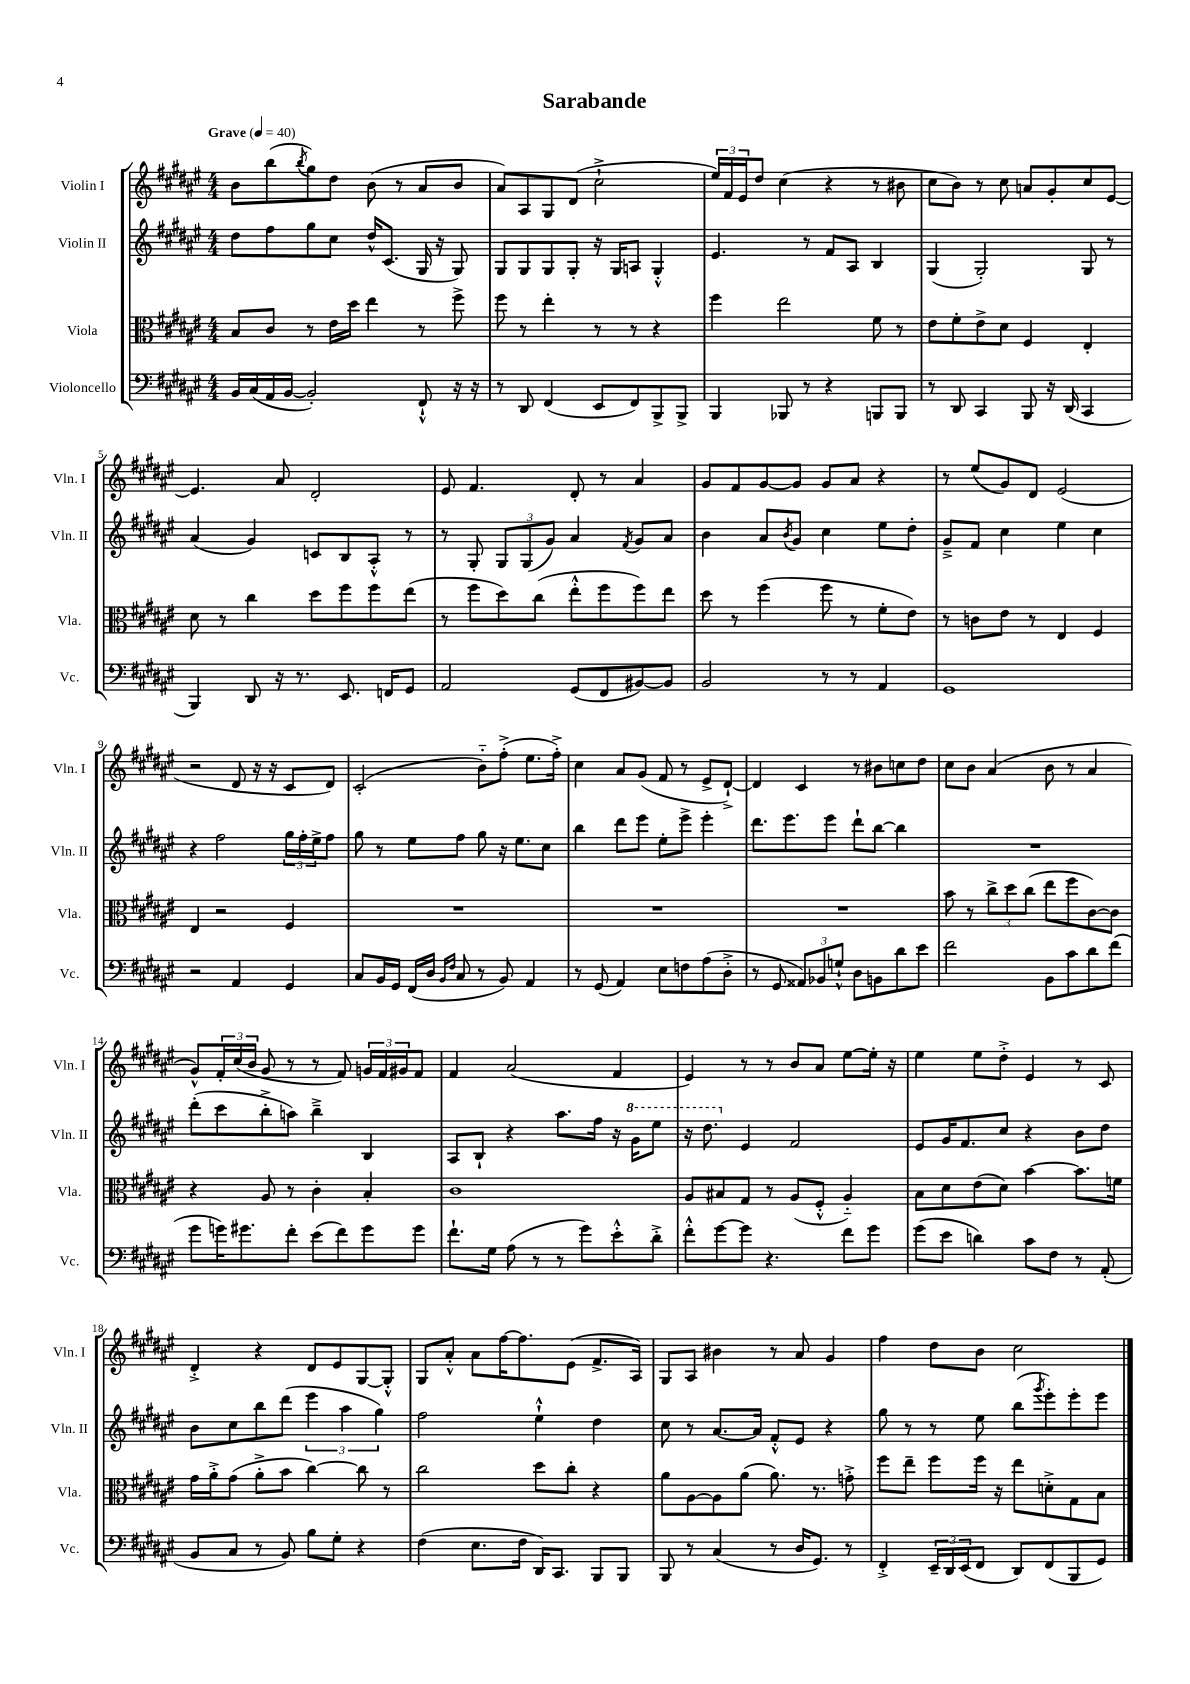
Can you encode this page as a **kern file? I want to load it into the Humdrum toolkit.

**kern	**kern	**kern	**kern
*staff4	*staff3	*staff2	*staff1
*clefF4	*clefC3	*clefG2	*clefG2
*k[f#c#g#d#a#e#]	*k[f#c#g#d#a#e#]	*k[f#c#g#d#a#e#]	*k[f#c#g#d#a#e#]
*M4/4	*M4/4	*M4/4	*M4/4
*MM40	*MM40	*MM40	*MM40
16BB	8B	8dd#	8b
(16C#	.	.	.
16AA#	8c#	8ff#	(8bb
[16BB	.	.	.
.	.	.	8qbb
2BB'])	8r	8gg#	8gg#)
.	16e#	8cc#	8dd#
.	16dd#	.	.
.	4ee#	16dd#^^	(8b
.	.	(8.c#	.
.	.	.	8r
8FF#`^^	8r	16G#	8a#
.	.	16r	.
16r	8ff#^	8G#)	8b
16r	.	.	.
=	=	=	=
8r	8ff#	8G#	8a#)
8DD#	8r	8G#	8A#
(4FF#	4ee#'	8G#	8G#
.	.	8G#'	(8d#
8EE#	8r	16r	2cc#`^
.	.	16G#	.
8FF#)	8r	8A	.
8BBB^	4r	4G#'^^	.
8BBB^	.	.	.
=	=	=	=
4BBB	4ff#	4.e#	24ee#)
.	.	.	24f#
.	.	.	24e#
.	.	.	8dd#
8BBB-	2ee#	.	(4cc#
8r	.	8r	.
4r	.	8f#	4r
.	.	8A#	.
8BBB	8f#	4B	8r
8BBB	8r	.	8b#
=	=	=	=
8r	8e#	(4G#	8cc#
8DD#	8f#'	.	8b)
4CC#	8e#^	2G#')	8r
.	8d#	.	8cc#
8BBB	4F#	.	8a
16r	.	.	8g#'
(16DD#	.	.	.
4CC#	4E#'	8G#	8cc#
.	.	8r	[8e#
=	=	=	=
4BBB)	8d#	(4a#	4.e#]
.	8r	.	.
8DD#	4cc#	4g#)	.
16r	.	.	8a#
8.r	.	.	.
.	8dd#	8c	2d#'
8.EE#	8ff#	8B	.
.	8ff#	8A#'^^	.
16FF	.	.	.
8GG#	(8ee#	8r	.
=	=	=	=
2AA#	8r	8r	8e#
.	8ff#	8G#'	4.f#
.	8dd#)	12G#	.
.	.	(12G#	.
.	(8cc#	.	.
.	.	12g#)	.
(8GG#	8ee#'^^	4a#	8d#'
8FF#	8ff#	.	8r
.	.	8qf#	.
[8BB#)	8ff#)	8g#	4a#
8BB#]	8ee#	8a#	.
=	=	=	=
2BB	8dd#	4b	8g#
.	8r	.	8f#
.	(4ff#	8a#	[8g#
.	.	8qb	.
.	.	8g#	8g#]
8r	8ff#	4cc#	8g#
8r	8r	.	8a#
4AA#	8f#'	8ee#	4r
.	8e#)	8dd#'	.
=	=	=	=
1GG#	8r	8g#~^	8r
.	8c	8f#	(8ee#
.	8e#	4cc#	8g#)
.	8r	.	8d#
.	4E#	4ee#	(2e#
.	4F#	4cc#	.
=	=	=	=
2r	4E#	4r	2r
.	2r	2ff#	.
4AA#	.	.	8d#
.	.	.	16r
.	.	.	16r
4GG#	4F#	24gg#	8c#
.	.	24ff#'	.
.	.	24ee#^	.
.	.	8ff#	8d#)
=	=	=	=
8C#	1r	8gg#	(2c#'
16BB	.	8r	.
16GG#	.	.	.
(16FF#	.	8ee#	.
16D#	.	.	.
16qqBB	.	.	.
16qqF#	.	.	.
8C#	.	8ff#	.
8r	.	8gg#	8b'~)
8BB)	.	16r	(8ff#'^
.	.	8.ee#	.
4AA#	.	.	8.ee#
.	.	8cc#	.
.	.	.	16ff#'^)
=	=	=	=
8r	1r	4bb	4cc#
(8GG#	.	.	.
4AA#)	.	8ddd#	8a#
.	.	8eee#	(8g#
8E#	.	8ee#'	8f#
8F	.	8eee#^	8r
(8A#	.	4eee#'	8e#^
8D#'^	.	.	[8d#`^)
=	=	=	=
8r	1r	8.ddd#	4d#]
8GG#	.	.	.
.	.	8.eee#	.
12AA##)	.	.	4c#
12BB-	.	.	.
.	.	8eee#	.
12G`^^	.	.	.
8D#	.	8ddd#`	8r
8BB	.	[8bb	8b#
8d#	.	4bb]	8cc
8e#	.	.	8dd#
=	=	=	=
2f#	8b	1r	8cc#
.	8r	.	8b
.	12cc#^	.	(4a#
.	12dd#	.	.
.	(12cc#	.	.
8BB	8ee#	.	8b
8c#	8ff#	.	8r
8d#	[8c#)	.	4a#
(8f#	8c#]	.	.
=	=	=	=
8g#	4r	(8ddd#'	8g#^^)
16g)	.	8ccc#	24f#'
.	.	.	(24cc#
8.g#	.	.	.
.	.	.	24b
.	8A#	8bb'^	8g#
8f#'	8r	8aa)	8r
(8e#	4c#'	4bb~^	8r
8f#)	.	.	8f#)
8g#	4B'	4B	24g
.	.	.	24f#
.	.	.	24g#
8g#	.	.	8f#
=	=	=	=
8.f#`	1c#	8A#	4f#
.	.	8B`	.
16G#	.	.	.
(8A#	.	4r	(2a#
8r	.	.	.
8r	.	8.aa#	.
8g#)	.	.	.
.	.	16ff#	.
8e#'^^	.	16r	4f#
.	.	16gg#	.
8d#'^	.	8eee#	.
=	=	=	=
8f#'^^	8A#	16r	4e#)
.	.	8.ddd#	.
[8g#	8B#	.	.
8g#]	8G#	4e#	8r
4.r	8r	.	8r
.	(8A#	2f#	8b
.	8F#'^^	.	8a#
8f#	4A#'~)	.	[8ee#
8g#	.	.	16ee#']
.	.	.	16r
=	=	=	=
(8g#	8B	8e#	4ee#
8e#	8d#	16g#	.
.	.	8.f#	.
4d)	(8e#	.	8ee#
.	8d#)	8cc#	8dd#'^
8c#	[4b	4r	4e#
8F#	.	.	.
8r	8.b]	8b	8r
(8AA#'	.	8dd#	8c#
.	16f	.	.
=	=	=	=
8BB	16g#	8b	4d#'^
.	16a#'^	.	.
8C#	(8g#	8cc#	.
8r	8a#'^	8bb	4r
8BB)	8b	(8ddd#	.
8B	[4cc#)	6eee#	8d#
8G#'	.	.	8e#
.	.	6aa#	.
4r	8cc#]	.	[8G#
.	.	6gg#)	.
.	8r	.	8G#'^^]
=	=	=	=
(4F#	2cc#	2ff#	8G#
.	.	.	8a#'^^
8.E#	.	.	8a#
.	.	.	[16ff#
16F#	.	.	8.ff#]
16DD#)	8dd#	4ee#`^^	.
8.CC#	.	.	.
.	8cc#'	.	(8e#
8BBB	4r	4dd#	8.f#^
8BBB	.	.	.
.	.	.	16A#)
=	=	=	=
8BBB	8a#	8cc#	8G#
8r	[8A#	8r	8A#
(4C#	8A#]	[8.a#	4b#
.	(8a#	.	.
.	.	16a#]	.
8r	8.a#)	8f#'^^	8r
16D#	.	8e#	8a#
8.GG#)	8.r	.	.
.	.	4r	4g#
8r	8g'^	.	.
=	=	=	=
4FF#'^	8ff#	8gg#	4ff#
.	8ee#~	8r	.
24EE#~	8ff#	8r	8dd#
24DD#	.	.	.
(24EE#	.	.	.
8FF#	16ff#	8ee#	8b
.	16r	.	.
8DD#)	8ee#	(8bb	2cc#
.	.	8qggg#	.
(8FF#	8d'^	8eee#')	.
8BBB	8G#	8eee#'	.
8GG#)	8B	8eee#	.
==	==	==	==
*-	*-	*-	*-
